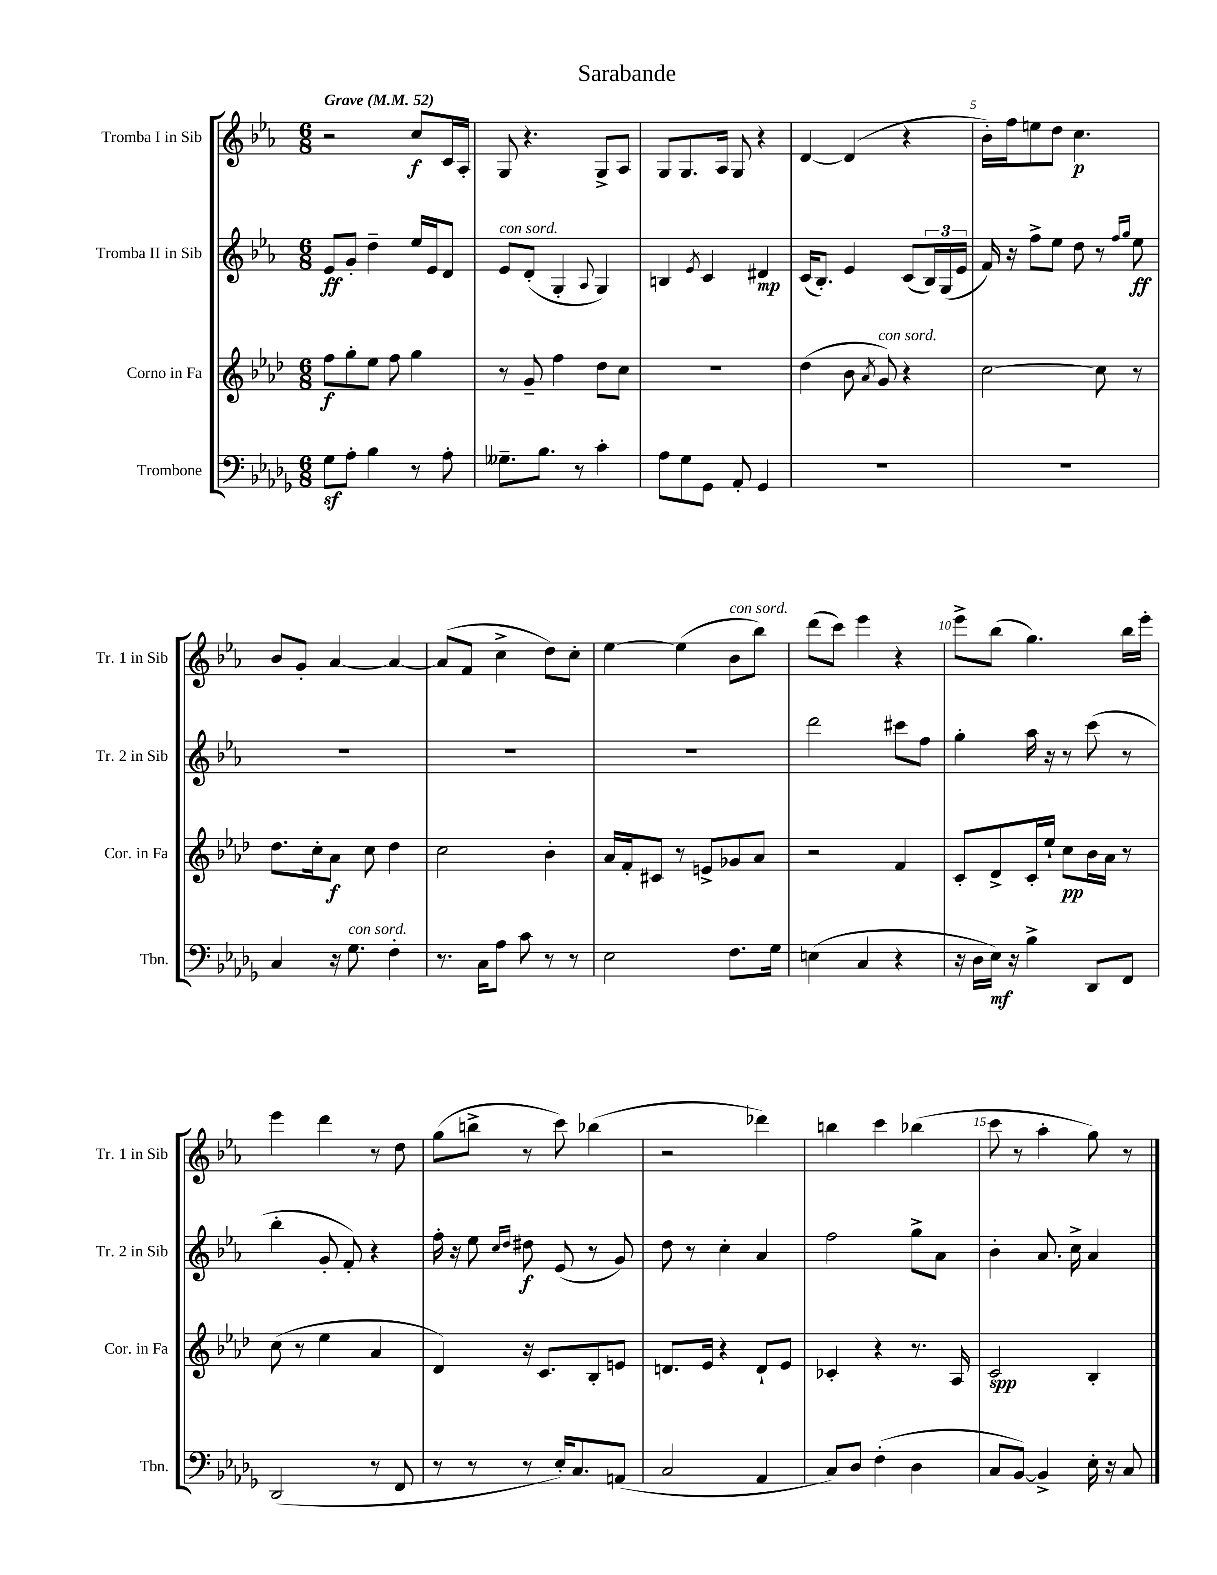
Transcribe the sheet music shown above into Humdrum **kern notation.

**kern	**kern	**kern	**kern
*staff4	*staff3	*staff2	*staff1
*clefF4	*clefG2	*clefG2	*clefG2
*k[b-e-a-d-g-]	*k[b-e-a-d-]	*k[b-e-a-]	*k[b-e-a-]
*M6/8	*M6/8	*M6/8	*M6/8
*MM52	*MM52	*MM52	*MM52
8G-	8ff	8e-	2r
8A-'	8gg'	8g'	.
4B-	8ee-	4dd~	.
.	8ff	.	.
8r	4gg	16ee-	8cc
.	.	16e-	.
8A-'	.	8d	16c
.	.	.	16A-'
=	=	=	=
8.G--~	8r	8e-	8G
.	8g~	(8d'	4.r
8.B-	.	.	.
.	4ff	4G'	.
8r	.	.	.
.	.	8qqA-	.
4c'	8dd-	4G)	8G^
.	8cc	.	8A-
=	=	=	=
8A-	2.r	4B	8G
8G-	.	.	8.G
.	.	8qe-	.
8GG-	.	4c	.
.	.	.	16A-
8AA-'	.	.	8G
4GG-	.	4d#	4r
=	=	=	=
2.r	(4dd-	(16c	[4d
.	.	8.B-')	.
.	8b-	4e-	(4d]
.	8qa-	.	.
.	8g)	.	.
.	4r	(8c	4r
.	.	24B-)	.
.	.	(24G	.
.	.	24e-	.
=	=	=	=
2.r	[2cc	16f)	16b-')
.	.	16r	16ff
.	.	8ff^	8ee
.	.	8ee-	8dd
.	.	8dd	4.cc
.	8cc]	8r	.
.	.	16qqff	.
.	.	16qqgg	.
.	8r	8ee-	.
=	=	=	=
4C	8.dd-	2.r	8b-
.	.	.	8g'
.	16cc'	.	.
16r	8a-	.	[4a-
8.G-	.	.	.
.	8cc	.	.
4F'	4dd-	.	4a-_
=	=	=	=
8.r	2cc	2.r	(8a-]
.	.	.	8f
16C	.	.	.
8A-	.	.	4cc^
8c	.	.	.
8r	4b-'	.	8dd)
8r	.	.	8cc'
=	=	=	=
2E-	16a-	2.r	[4ee-
.	16f'	.	.
.	8c#	.	.
.	8r	.	(4ee-]
.	8e^	.	.
8.F	8g-	.	8b-
.	8a-	.	8bb-)
16G-	.	.	.
=	=	=	=
(4E	2r	2ddd	(8ddd
.	.	.	8ccc)
4C	.	.	4eee-
4r	4f	8ccc#	4r
.	.	8ff	.
=	=	=	=
16r	8c'	4gg'	8eee-^
16D-	.	.	.
16E-)	8d-^	.	(8bb-
16r	.	.	.
4B-^	16c'	16aa-	4.gg)
.	16ee-`	16r	.
.	8cc	8r	.
8DD-	16b-	(8ccc	.
.	16a-	.	.
8FF	8r	8r	16bb-
.	.	.	16eee-'
=	=	=	=
(2DD-	(8cc	4bb-'	4eee-
.	8r	.	.
.	4ee-	8g'	4ddd
.	.	8f')	.
8r	4a-	4r	8r
8FF	.	.	8dd
=	=	=	=
8r	4d-)	16ff'	(8gg
.	.	16r	.
8r	.	8ee-	8bb^
.	.	16qqcc	.
.	.	16qqdd	.
8r	16r	8dd#	8r
.	8.c	.	.
16E-')	.	(8e-	8ccc)
8.C	.	.	.
.	8B-'	8r	(4bb-
(8AA	8e	8g)	.
=	=	=	=
2C	8.d	8dd	2r
.	.	8r	.
.	16e-	.	.
.	4r	4cc'	.
4AA-	8d`	4a-	4ddd-)
.	8e-	.	.
=	=	=	=
8C)	4c-'	2ff	4bb
8D-	.	.	.
(4F'	4r	.	4ccc
4D-	8.r	8gg^	(4bb-
.	.	8a-	.
.	16A-	.	.
=	=	=	=
8C	2c	4b-'	8ccc
[8BB-)	.	.	8r
4BB-^]	.	8.a-	4aa-'
.	.	16cc^	.
16E-'	4B-'	4a-	8gg)
16r	.	.	.
8C	.	.	8r
==	==	==	==
*-	*-	*-	*-
